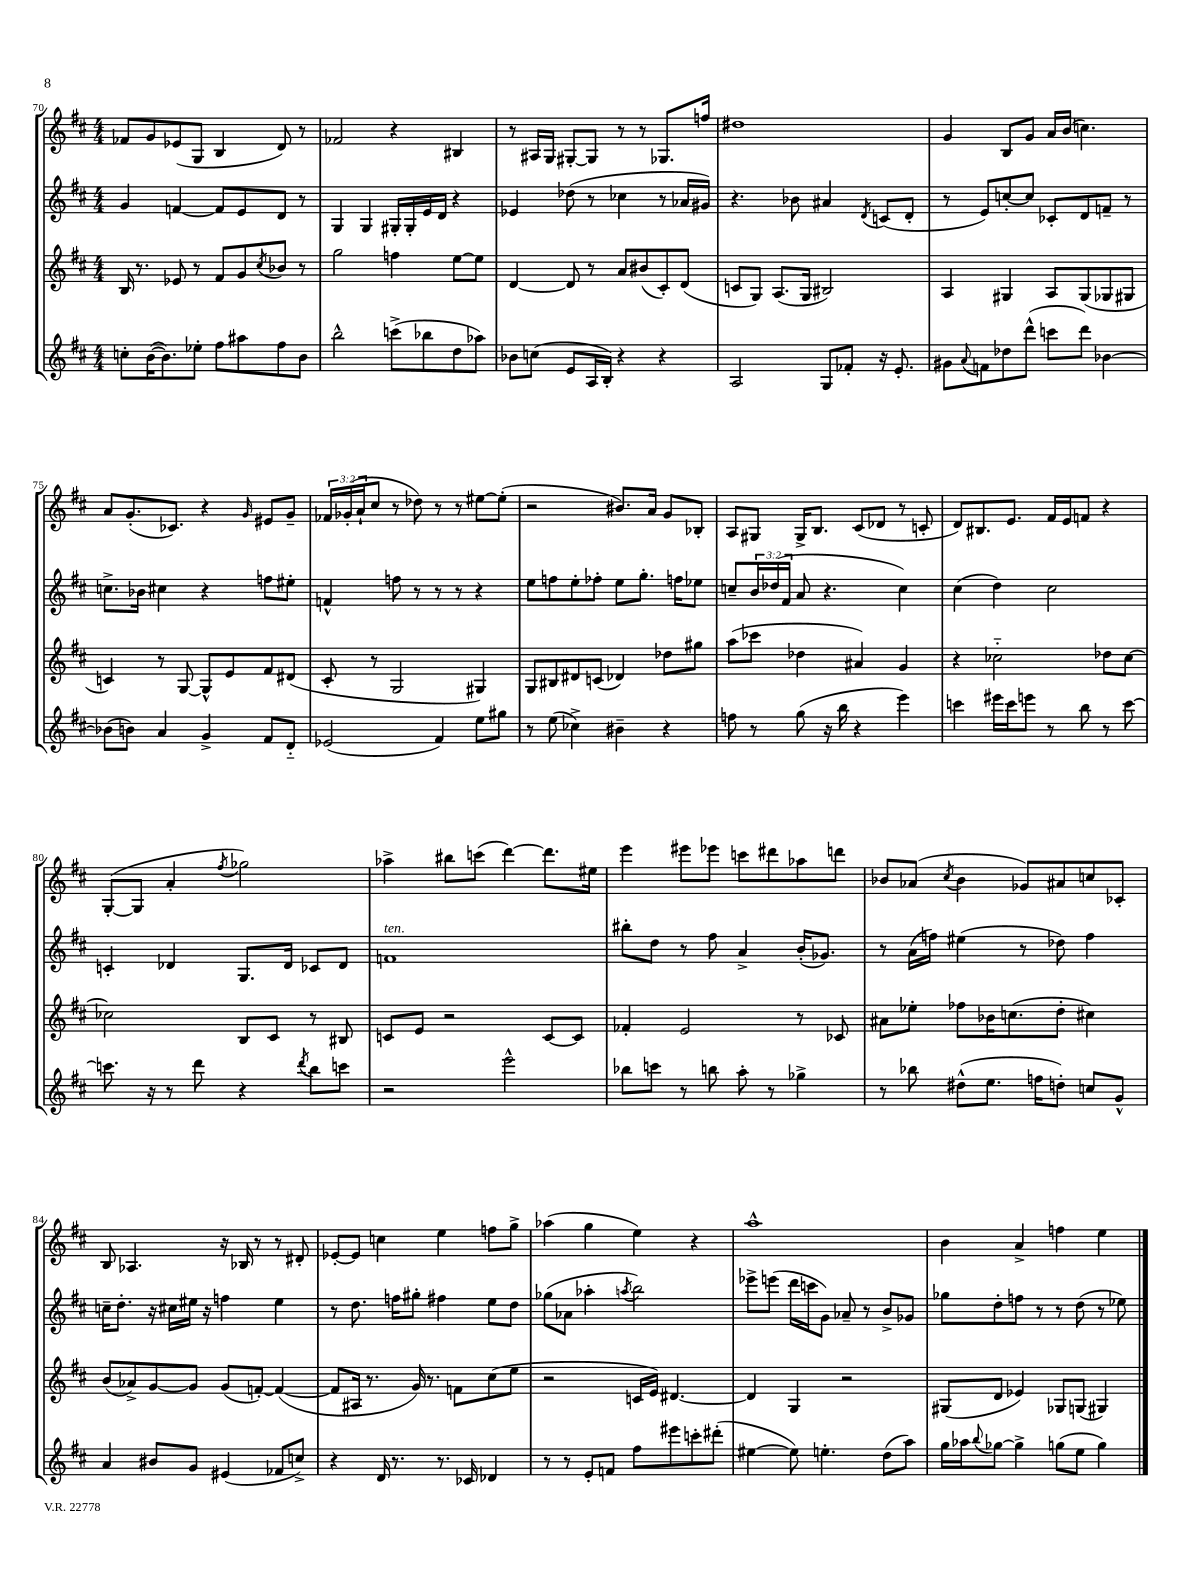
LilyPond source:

<<
\new StaffGroup <<
\new Staff = "s0" {
    \clef treble \key d \major \numericTimeSignature \time 4/4 \override Staff.TupletNumber.text = #tuplet-number::calc-fraction-text
    fes'8 g'8 ees'8( g8 b4 d'8) r8 |
    fes'2 r4 bis4 |
    r8 ais16 g16 gis8~-. gis8 r8 r8 ges8. f''16 |
    dis''1 |
    g'4 b8 g'8 a'16 b'16( c''4.) |
    a'8 g'8.-.( ces'8.) r4 \grace { g'16 } eis'8 g'8-- |
    \tuplet 3/2 { fes'16 ges'16-.( a'16-! } cis''8 r8 des''8) r8 r8 eis''8~ eis''8-.( |
    r2 bis'8.) a'16 g'8 bes8-. |
    a8 gis8 gis16-> b8. cis'8( des'8 r8 c'8-. |
    d'8) bis8. e'8. fis'16 e'16 f'8 r4 |
    g8~-.( g8 a'4-. \acciaccatura { fis''8 } ges''2) |
    aes''4-> bis''8 c'''8( d'''4~) d'''8. eis''16 |
    e'''4 eis'''8 ees'''8 c'''8 dis'''8 aes''8 d'''8 |
    bes'8 aes'8( \acciaccatura { cis''8 } bes'4 ges'8) ais'8 c''8 ces'8-. |
    b8 aes4. r16 bes16 r8 r8 dis'8-. |
    ees'8~-. ees'8 c''4 e''4 f''8 g''8-> |
    aes''4( g''4 e''4) r4 |
    a''1-^ |
    b'4 a'4-> f''4 e''4 \bar "|." |
}
\new Staff = "s1" {
    \clef treble \key d \major \numericTimeSignature \time 4/4 \override Staff.TupletNumber.text = #tuplet-number::calc-fraction-text
    g'4 f'4~ f'8 e'8 d'8 r8 |
    g4 g4 gis16-. gis16-. e'16 d'16 r4 |
    ees'4 des''8( r8 ces''4 r8 aes'16 gis'16) |
    r4. bes'8 ais'4 \acciaccatura { d'8 } c'8( d'8-. |
    r8 e'8) c''8~-. c''8 ces'8-. d'8 f'8-- r8 |
    c''8.-> bes'16 cis''4 r4 f''8 eis''8-. |
    f'4-^ f''8 r8 r8 r8 r4 |
    e''8 f''8 e''8-. fes''8-. e''8 g''8.-. f''16 ees''8 |
    c''8-- \tuplet 3/2 { b'16 des''16( fis'16 } a'8 r4. c''4) |
    cis''4( d''4) cis''2 |
    c'4-. des'4 g8. des'16 ces'8 des'8 |
    f'1^\markup { \italic "ten." } |
    bis''8-. d''8 r8 fis''8 a'4-> b'16-.( ges'8.) |
    r8 a'16( f''16) eis''4( r8 des''8) f''4 |
    c''16-- d''8.-. r16 cis''16 eis''16 r16 f''4 eis''4 |
    r8 d''8. f''16 gis''8-. fis''4 e''8 d''8 |
    ges''8( aes'8 aes''4-. \acciaccatura { a''8 } b''2) |
    ees'''8-> e'''8( d'''16 c'''16 g'8) aes'8-- r8 b'8-> ges'8 |
    ges''8 d''8-. f''8 r8 r8 d''8( r8 ees''8) \bar "|." |
}
\new Staff = "s2" {
    \clef treble \key d \major \numericTimeSignature \time 4/4
    b16 r8. ees'8 r8 fis'8 g'8 \acciaccatura { cis''8 } bes'8 r8 |
    g''2 f''4 e''8~ e''8 |
    d'4~ d'8 r8 a'8 bis'8( cis'8-.) d'8( |
    c'8 g8) a8.( g16 bis2) |
    a4 gis4 a8 gis8( ges8 gis8 |
    c'4) r8 g8~ g8-^ e'8 fis'8 dis'8( |
    cis'8-. r8 g2 gis4) |
    g8 bis8 dis'8 c'8( des'4) des''8 gis''8 |
    a''8( ces'''8 des''4 ais'4) g'4 |
    r4 ces''2-_ des''8 ces''8~ |
    ces''2 b8 cis'8 r8 bis8 |
    c'8 e'8 r2 c'8~ c'8 |
    fes'4-. e'2 r8 ces'8 |
    ais'8 ees''8-. fes''8 bes'16 c''8.( d''8-. cis''4) |
    b'8( aes'8->) g'8~ g'8 g'8( f'8~-.) f'4~( |
    f'8 ais16 r8. g'16) r8. f'8 cis''8( e''8 |
    r2 c'16 e'16) dis'4.~ |
    dis'4 g4 r2 |
    gis8( d'8 ees'4) ges8 g8( gis4) \bar "|." |
}
\new Staff = "s3" {
    \clef treble \key d \major \numericTimeSignature \time 4/4
    c''8-. b'16~( b'8.) ees''8-. fis''8 ais''8 fis''8 b'8 |
    b''2-^ c'''8->( bes''8 d''8 aes''8) |
    bes'8 c''8( e'8 a16 b16-.) r4 r4 |
    a2 g8 fes'8-. r16 e'8.-. |
    gis'8 \appoggiatura { a'8 } f'8 des''8 d'''8-^( c'''8 d'''8) bes'4~ |
    bes'8( b'8) a'4 g'4-> fis'8 d'8-_ |
    ees'2( fis'4) e''8 gis''8 |
    r8 e''8( ces''4->) bis'4-- r4 |
    f''8 r8 g''8( r16 b''16 r4 e'''4) |
    c'''4 eis'''16 c'''16 e'''8 r8 b''8 r8 c'''8~ |
    c'''8. r16 r8 d'''8 r4 \acciaccatura { d'''8 } b''8 c'''8 |
    r2 e'''2-^ |
    bes''8 c'''8 r8 b''8 a''8-. r8 ges''4-> |
    r8 bes''8 dis''8-^( e''8. f''16 d''8-.) c''8 g'8-^ |
    a'4 bis'8 g'8 eis'4( fes'8 c''8->) |
    r4 d'16 r8. r8. ces'16 des'4 |
    r8 r8 e'8-. f'8 fis''8 eis'''8 c'''8-. dis'''8-.( |
    eis''4~ eis''8) e''4.-. d''8( a''8) |
    g''16 aes''16 \appoggiatura { b''8 } ges''8~ ges''4-> g''8( e''8 g''4) \bar "|." |
}
>>
>>
\layout { \context { \Score currentBarNumber = #70 } }
